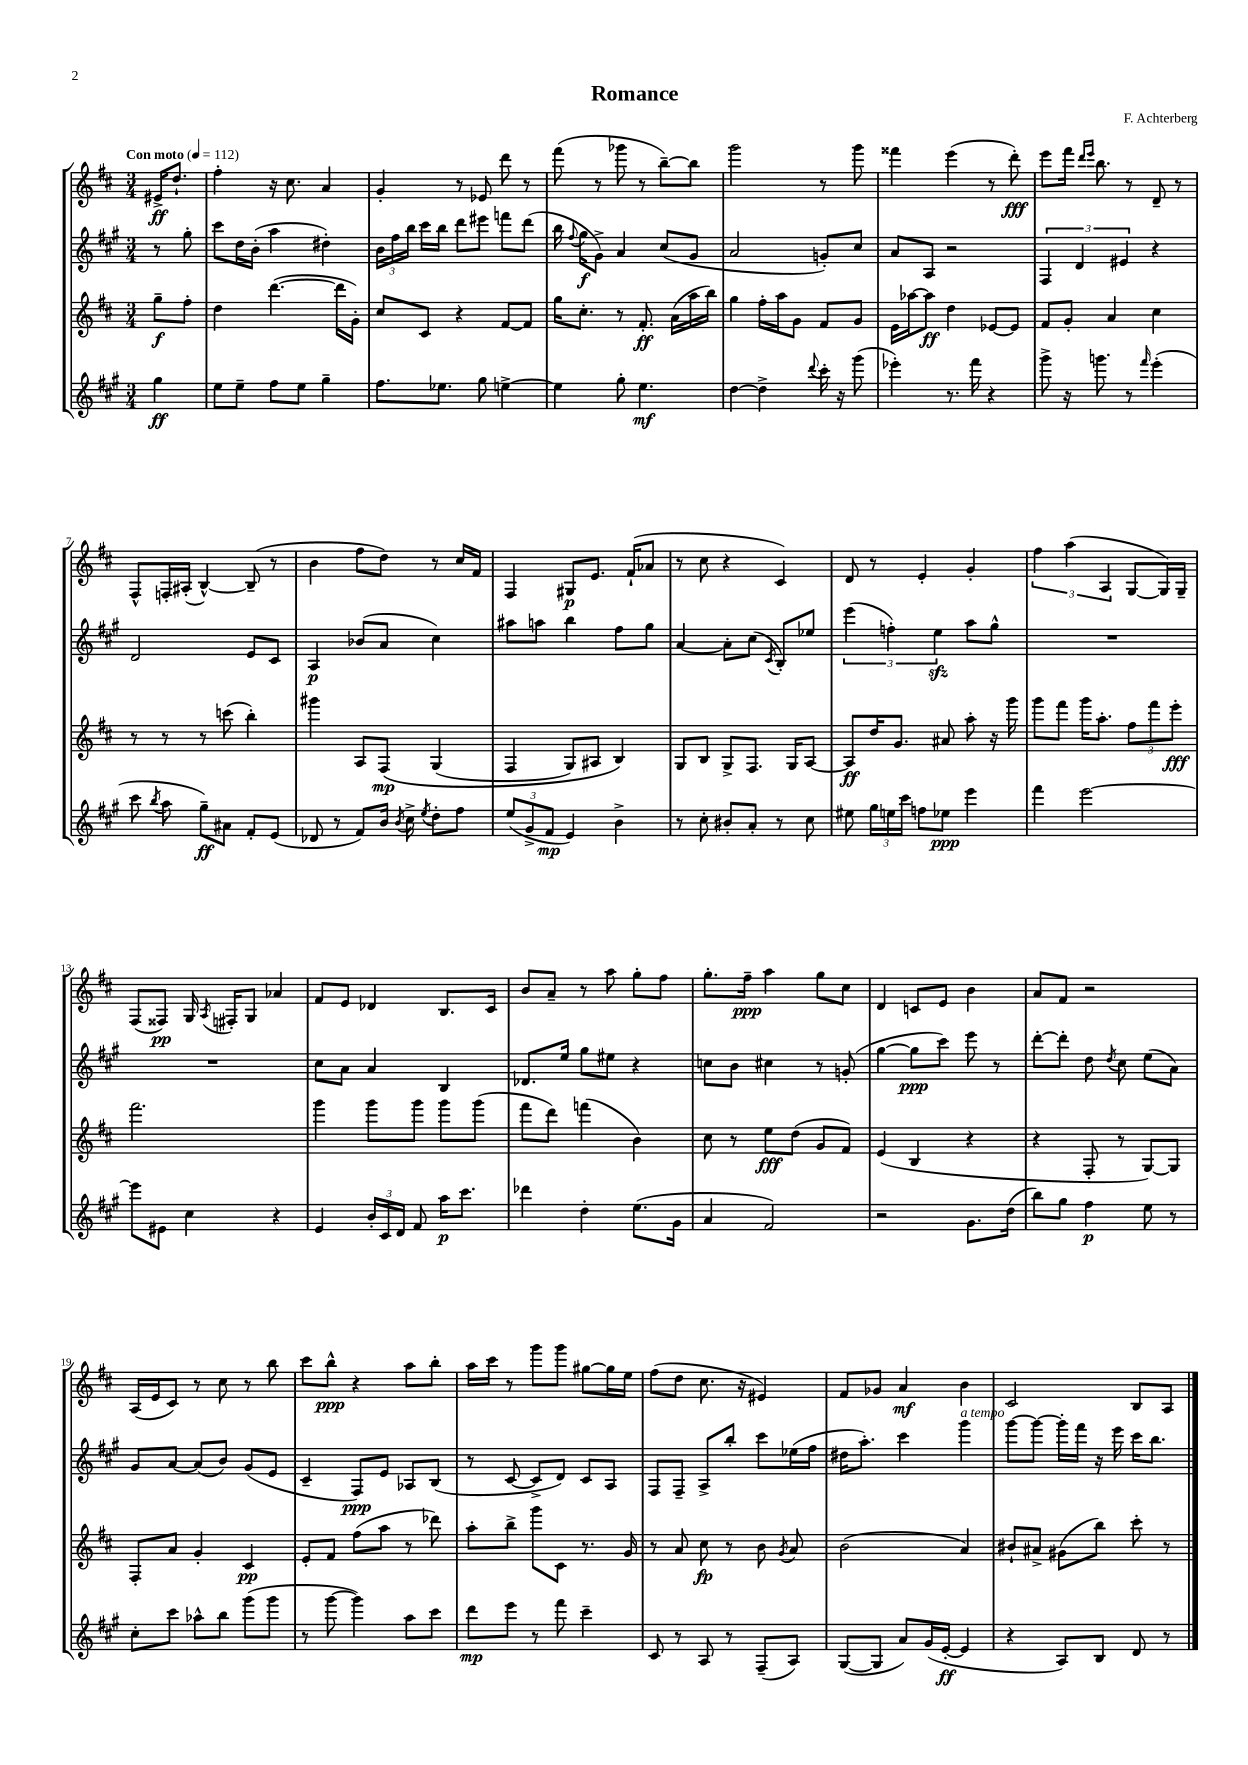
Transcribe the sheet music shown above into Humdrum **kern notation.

**kern	**dynam	**kern	**dynam	**kern	**dynam	**kern	**dynam
*part4	*part4	*part3	*part3	*part2	*part2	*part1	*part1
*staff4	*staff4	*staff3	*staff3	*staff2	*staff2	*staff1	*staff1
*clefG2	*	*clefG2	*	*clefG2	*	*clefG2	*
*k[f#c#g#]	*	*k[f#c#]	*	*k[f#c#g#]	*	*k[f#c#]	*
*M3/4	*	*M3/4	*	*M3/4	*	*M3/4	*
*MM112	*	*MM112	*	*MM112	*	*MM112	*
=	=	=	=	=	=	=	=
!	!	!	!	!	!	!LO:TX:a:B:t=Con moto	!
4gg#\	ff	8gg~\L	f	8r	.	16e#X^/KL	ff
.	.	.	.	.	.	8.dd`/J	.
.	.	8ff#'\J	.	8gg#'\	.	.	.
=1	=1	=1	=1	=1	=1	=1	=1
8ee\L	.	4dd\	.	8ccc#\L	.	4ff#'\	.
8ee~\J	.	.	.	16dd\L	.	.	.
.	.	.	.	(16b'\JJ	.	.	.
8ff#\L	.	([4.ddd\	.	4aa\	.	16r	.
.	.	.	.	.	.	8.cc#\	.
8ee\J	.	.	.	.	.	.	.
4gg#~\	.	.	.	4dd#X'\)	.	4a/	.
.	.	16ddd\LL]	.	.	.	.	.
.	.	16g'\JJ)	.	.	.	.	.
=2	=2	=2	=2	=2	=2	=2	=2
8.ff#\L	.	8cc#/L	.	24b\LL	.	4g'/	.
.	.	.	.	24ff#\	.	.	.
.	.	.	.	24bb\JJ	.	.	.
.	.	8c#/J	.	16ccc#\LL	.	.	.
8.ee-X\J	.	.	.	16bb\JJ	.	.	.
.	.	4r	.	8ddd\L	.	8r	.
8gg#\	.	.	.	8eee#X\J	.	8e-X/	.
[4een^\	.	[8f#/L	.	8fffn\L	.	8ddd\	.
.	.	8f#/J]	.	(8ddd\J	.	8r	.
=3	=3	=3	=3	=3	=3	=3	=3
4ee\]	.	16gg\KL	.	16bb\	.	(8fff#\	.
.	.	.	.	8qqff#/	.	.	.
.	.	8.cc#'\J	.	16gg#\KL	f	.	.
.	.	.	.	8g#^\J)	.	8r	.
8gg#'\	.	8r	.	4a/	.	8ggg-X\	.
4.ee\	mf	8.f#'/	ff	.	.	8r	.
.	.	.	.	(8cc#/L	.	[8bb~\L)	.
.	.	(16a\LL	.	.	.	.	.
.	.	16aa\	.	8g#/J	.	8bb\J]	.
.	.	16bb\JJ)	.	.	.	.	.
=4	=4	=4	=4	=4	=4	=4	=4
[4dd\	.	4gg\	.	2a/	.	2ggg\	.
4dd^\]	.	16ff#'\LL	.	.	.	.	.
.	.	16aa\J	.	.	.	.	.
.	.	8g\J	.	.	.	.	.
8qqddd/	.	.	.	.	.	.	.
16ccc#'\	.	8f#/L	.	8gn'/L)	.	8r	.
16r	.	.	.	.	.	.	.
(8ggg#\	.	8g/J	.	8cc#/J	.	8ggg\	.
=5	=5	=5	=5	=5	=5	=5	=5
4eee-X'\)	.	16e\LL	.	8a/L	.	4fff##X\	.
.	.	[16aa-X\J	.	.	.	.	.
.	.	8aa-\J]	ff	8A/J	.	.	.
8.r	.	4dd\	.	2r	.	(4eee\	.
16fff#\	.	.	.	.	.	.	.
4r	.	[8e-X/L	.	.	.	8r	.
.	.	8e-/J]	.	.	.	8ddd'\)	fff
=6	=6	=6	=6	=6	=6	=6	=6
8ggg#^\	.	8f#/L	.	6F#/	.	8eee\L	.
16r	.	8g'/J	.	.	.	16fff#\Jk	.
.	.	.	.	6d/	.	.	.
.	.	.	.	.	.	16qqddd/LL	.
.	.	.	.	.	.	16qqeee/JJ	.
8.gggn\	.	.	.	.	.	8.bb\	.
.	.	4a/	.	.	.	.	.
.	.	.	.	6e#X/	.	.	.
8r	.	.	.	.	.	8r	.
16qqfff#/	.	.	.	.	.	.	.
(4eee'\	.	4cc#\	.	4r	.	8d~/	.
.	.	.	.	.	.	8r	.
!!LO:LB:g=z
=7	=7	=7	=7	=7	=7	=7	=7
8ccc#\	.	8r	.	2d/	.	8F#^^/L	.
8qbb/	.	.	.	.	.	.	.
8aa\	.	8r	.	.	.	16Fn'/L	.
.	.	.	.	.	.	(16A#X'/JJ	.
8gg#~\L)	ff	8r	.	.	.	[4B^^/)	.
8a#X\J	.	(8cccn\	.	.	.	.	.
8f#'/L	.	4bb'\)	.	8e/L	.	(8B~/]	.
(8e/J	.	.	.	8c#/J	.	8r	.
=8	=8	=8	=8	=8	=8	=8	=8
8d-X/	.	4ggg#X\	.	4A/	p	4b\	.
8r	.	.	.	.	.	.	.
8f#/L)	.	8A/L	.	(8b-X/L	.	8ff#\L	.
16b/Jk	.	(8F#/J	mp	8a/J	.	8dd\J)	.
8qb/	.	.	.	.	.	.	.
16cc#^\	.	.	.	.	.	.	.
8qee/	.	.	.	.	.	.	.
8dd'\L	.	(4G/	.	4cc#\)	.	8r	.
8ff#\J	.	.	.	.	.	16cc#/LL	.
.	.	.	.	.	.	16f#/JJ	.
=9	=9	=9	=9	=9	=9	=9	=9
(12ee/L	.	4F#/	.	8aa#X\L	.	4F#/	.
12g#^/	.	.	.	.	.	.	.
.	.	.	.	8aan\J	.	.	.
12f#/J	mp	.	.	.	.	.	.
4e/)	.	8G/L)	.	4bb\	.	8G#X/L	p
.	.	8A#X/J	.	.	.	8.e/J	.
4b^\	.	4B/)	.	8ff#\L	.	.	.
.	.	.	.	.	.	(16f#`/KL	.
.	.	.	.	8gg#\J	.	8a-X/J	.
=10	=10	=10	=10	=10	=10	=10	=10
8r	.	8G/L	.	[4a/	.	8r	.
8cc#'\	.	8B/J	.	.	.	8cc#\	.
8b#X'/L	.	8G^/L	.	8a'\L]	.	4r	.
8a'/J	.	8.F#/J	.	(8cc#\J	.	.	.
.	.	.	.	8qc#/	.	.	.
8r	.	.	.	8B'/L)	.	4c#/)	.
.	.	16G/KL	.	.	.	.	.
8cc#\	.	[8A/J	.	8ee-X/J	.	.	.
=11	=11	=11	=11	=11	=11	=11	=11
8ee#X\	.	8A/L]	ff	(6eee\	.	8d/	.
24gg#\LL	.	16dd/K	.	.	.	8r	.
24een\	.	.	.	6ffn'\)	.	.	.
.	.	8.g/J	.	.	.	.	.
24ccc#\JJ	.	.	.	.	.	.	.
8ffn\L	.	.	.	.	.	4e'/	.
.	.	.	.	6eezz\	.	.	.
8ee-X\J	ppp	8a#X/	.	.	.	.	.
4eee\	.	8aa'\	.	8aa\L	.	4g'/	.
.	.	16r	.	8gg#^^\J	.	.	.
.	.	16ggg\	.	.	.	.	.
=12	=12	=12	=12	=12	=12	=12	=12
4fff#\	.	8ggg\L	.	2.r	.	6ff#\	.
.	.	8fff#\J	.	.	.	.	.
.	.	.	.	.	.	(6aa\	.
[2eee\	.	16ggg\KL	.	.	.	.	.
.	.	8.aa'\J	.	.	.	.	.
.	.	.	.	.	.	6A/	.
.	.	12ff#\L	.	.	.	[8G/L	.
.	.	12fff#\	.	.	.	.	.
.	.	.	.	.	.	16G/L])	.
.	.	12eee'\J	fff	.	.	.	.
.	.	.	.	.	.	16G~/JJ	.
!!LO:LB:g=z
=13	=13	=13	=13	=13	=13	=13	=13
8eee\L]	.	2.fff#\	.	2.r	.	(8F#/L	.
8e#X\J	.	.	.	.	.	8F##X/J)	pp
4cc#\	.	.	.	.	.	16G/	.
.	.	.	.	.	.	8qA/	.
.	.	.	.	.	.	16F#X'/KL	.
.	.	.	.	.	.	8G/J	.
4r	.	.	.	.	.	4a-X/	.
=14	=14	=14	=14	=14	=14	=14	=14
4e/	.	4ggg\	.	8cc#\L	.	8f#/L	.
.	.	.	.	8a\J	.	8e/J	.
24b'/LL	.	8ggg\L	.	4a/	.	4d-X/	.
24c#/	.	.	.	.	.	.	.
24d/JJ	.	.	.	.	.	.	.
8f#/	.	8ggg\J	.	.	.	.	.
16aa\KL	p	8ggg\L	.	4B/	.	8.B/L	.
8.ccc#\J	.	.	.	.	.	.	.
.	.	(8ggg\J	.	.	.	.	.
.	.	.	.	.	.	16c#/Jk	.
=15	=15	=15	=15	=15	=15	=15	=15
4ddd-X\	.	8fff#\L	.	8.d-X/L	.	8b/L	.
.	.	8ddd\J)	.	.	.	8a~/J	.
.	.	.	.	16ee/Jk	.	.	.
4dd'\	.	(4fffn\	.	8gg#\L	.	8r	.
.	.	.	.	8ee#X\J	.	8aa\	.
(8.ee\L	.	4b\)	.	4r	.	8gg'\L	.
.	.	.	.	.	.	8ff#\J	.
16g#\Jk	.	.	.	.	.	.	.
=16	=16	=16	=16	=16	=16	=16	=16
4a/	.	8cc#\	.	8ccn\L	.	8.gg'\L	.
.	.	8r	.	8b\J	.	.	.
.	.	.	.	.	.	16ff#~\Jk	ppp
2f#/)	.	8ee\L	fff	4cc#X\	.	4aa\	.
.	.	(8dd\J	.	.	.	.	.
.	.	8g/L	.	8r	.	8gg\L	.
.	.	8f#/J)	.	(8gn'/	.	8cc#\J	.
=17	=17	=17	=17	=17	=17	=17	=17
2r	.	(4e/	.	[4gg#\	.	4d/	.
.	.	4B/	.	8gg#\L]	ppp	8cn/L	.
.	.	.	.	8ccc#\J)	.	8e/J	.
8.g#\L	.	4r	.	8eee\	.	4b\	.
.	.	.	.	8r	.	.	.
(16dd\Jk	.	.	.	.	.	.	.
=18	=18	=18	=18	=18	=18	=18	=18
8bb\L)	.	4r	.	[8ddd'\L	.	8a/L	.
8gg#\J	.	.	.	8ddd'\J]	.	8f#/J	.
4ff#\	p	8F#'/	.	8dd\	.	2r	.
.	.	.	.	8qdd/	.	.	.
.	.	8r	.	8cc#\	.	.	.
8ee\	.	[8G/L)	.	(8ee\L	.	.	.
8r	.	8G/J]	.	8a\J)	.	.	.
!!LO:LB:g=z
=19	=19	=19	=19	=19	=19	=19	=19
8cc#'\L	.	8F#'/L	.	8g#/L	.	(16A/LL	.
.	.	.	.	.	.	16e/J	.
8ccc#\J	.	8a/J	.	[8a/J	.	8c#/J)	.
8aa-X^^\L	.	4g'/	.	(8a/L]	.	8r	.
8bb\J	.	.	.	8b/J)	.	8cc#\	.
(8ggg#\L	.	4c#/	pp	(8g#/L	.	8r	.
8ggg#\J	.	.	.	8e/J	.	8bb\	.
=20	=20	=20	=20	=20	=20	=20	=20
8r	.	8e'/L	.	4c#~/	.	8ccc#\L	.
[8ggg#\	.	8f#/J	.	.	.	8bb^^\J	ppp
4ggg#\])	.	(8ff#\L	.	8F#/L)	ppp	4r	.
.	.	8aa\J	.	8e/J	.	.	.
8aa\L	.	8r	.	8A-X/L	.	8aa\L	.
8ccc#\J	.	8ddd-X\)	.	(8B/J	.	8bb'\J	.
=21	=21	=21	=21	=21	=21	=21	=21
8ddd\L	mp	8aa'\L	.	8r	.	16aa\LL	.
.	.	.	.	.	.	16ccc#\JJ	.
8eee\J	.	8bb^\J	.	[8c#/	.	8r	.
8r	.	8ggg\L	.	8c#^/L]	.	8ggg\L	.
8fff#\	.	8c#\J	.	8d/J)	.	8ggg\J	.
4ccc#~\	.	8.r	.	8c#/L	.	[8gg#X\L	.
.	.	.	.	8A/J	.	16gg#\L]	.
.	.	16g/	.	.	.	16ee\JJ	.
=22	=22	=22	=22	=22	=22	=22	=22
8c#/	.	8r	.	8F#/L	.	(8ff#\L	.
8r	.	8a/	.	8F#~/J	.	8dd\J	.
8A/	.	8cc#\	fp	8A^/L	.	8.cc#\	.
8r	.	8r	.	8bb'/J	.	.	.
.	.	.	.	.	.	16r	.
(8F#~/L	.	8b\	.	8ccc#\L	.	4e#X/)	.
.	.	8qg/	.	.	.	.	.
8A/J)	.	8a/	.	(16ee-X\L	.	.	.
.	.	.	.	16ff#\JJ	.	.	.
=23	=23	=23	=23	=23	=23	=23	=23
([8G#/L	.	(2b\	.	16dd#X\KL	.	8f#/L	.
.	.	.	.	8.aa'\J)	.	.	.
8G#/J]	.	.	.	.	.	8g-X/J	.
8a/L)	.	.	.	4ccc#\	.	4a/	mf
(16g#/L	.	.	.	.	.	.	.
[16e'/JJ	ff	.	.	.	.	.	.
!	!	!	!	!LO:TX:a:i:t=a tempo	!	!	!
4e/]	.	4a/)	.	4ggg#\	.	4b\	.
=24	=24	=24	=24	=24	=24	=24	=24
4r	.	8b#X`/L	.	[8ggg#\L	.	2c#/	.
.	.	8a#X^/J	.	8ggg#\J_	.	.	.
8A/L)	.	(8g#X\L	.	16ggg#'\LL]	.	.	.
.	.	.	.	16fff#\JJ	.	.	.
8B/J	.	8bb\J)	.	16r	.	.	.
.	.	.	.	16eee\	.	.	.
8d/	.	8ccc#'\	.	16ccc#\KL	.	8B/L	.
.	.	.	.	8.bb\J	.	.	.
8r	.	8r	.	.	.	8A/J	.
==	==	==	==	==	==	==	==
*-	*-	*-	*-	*-	*-	*-	*-
